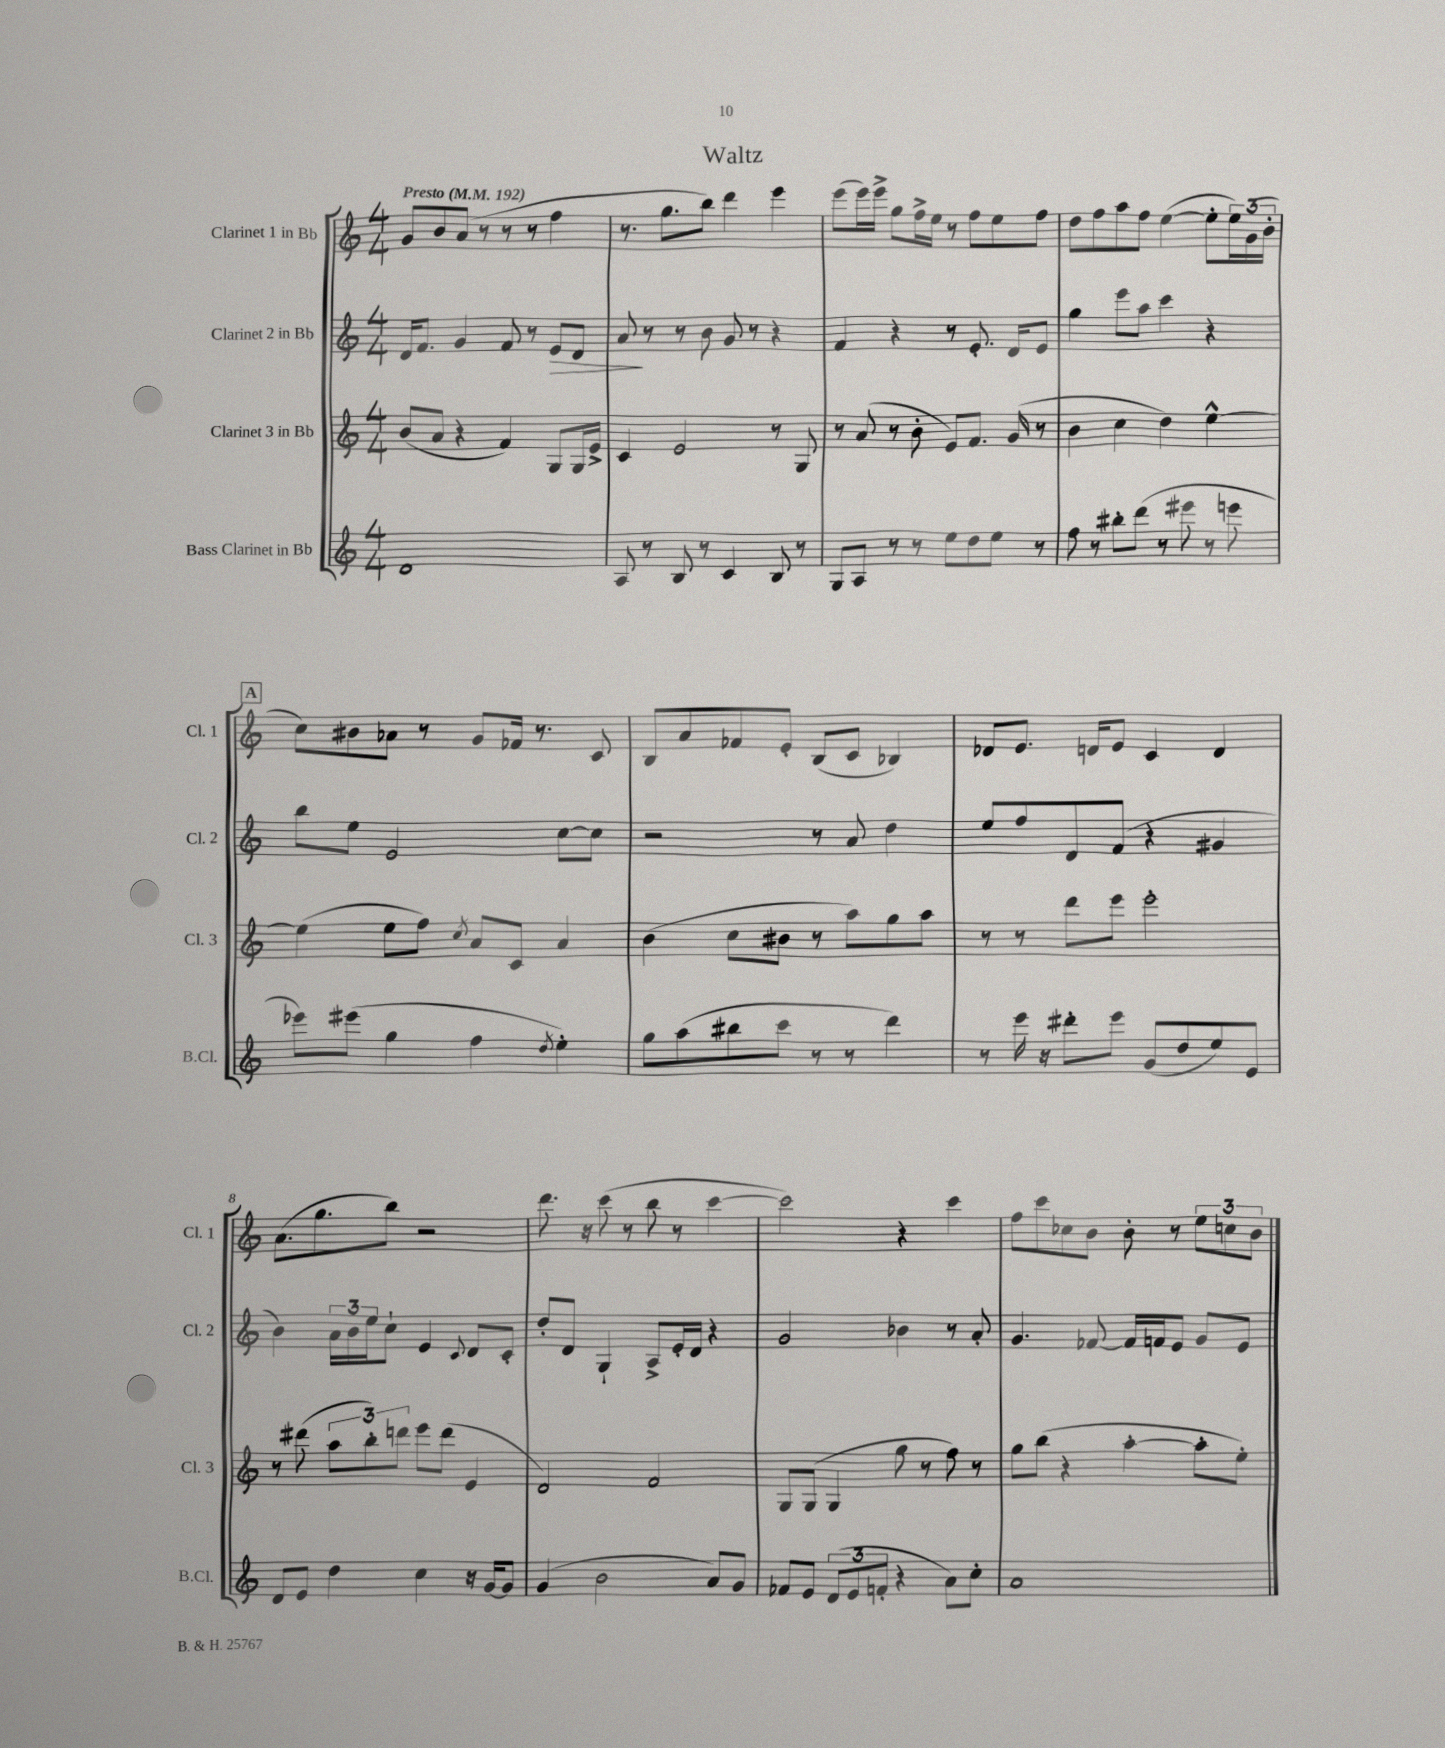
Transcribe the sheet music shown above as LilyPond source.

\header { title = "Waltz" }
<<
\new StaffGroup <<
\new Staff = "s0" \with { instrumentName = "Clarinet 1 in Bb" shortInstrumentName = "Cl. 1" } {
    \clef treble \key c \major \numericTimeSignature \time 4/4 \tempo "Presto" 4 = 192
    g'8 b'8 a'8( r8 r8 r8 f''4 |
    r8. g''8. b''8) d'''4 e'''4 |
    e'''8( e'''16) e'''16-> g''8 f''16-> e''16 r8 f''8 e''8 f''8 |
    d''8 f''8 a''8 f''8 e''4~( e''8-. \tuplet 3/2 { e''16) g'16( b'16-. } |
    \mark \markup { \box "A" } c''8) bis'8 aes'8 r8 g'8 fes'16 r8. c'8 |
    b8 a'8 fes'8 e'8-. b8( c'8 bes4) |
    des'8 e'8. d'16 e'8 c'4 d'4 |
    a'8.( g''8. b''8) r2 |
    d'''8. r16 c'''8( r8 b''8 r8 c'''4~ |
    c'''2) r4 c'''4 |
    f''8 c'''8 ces''8 b'8 b'8-. r8 \tuplet 3/2 { e''8 c''8 b'8 } \bar "|." |
}
\new Staff = "s1" \with { instrumentName = "Clarinet 2 in Bb" shortInstrumentName = "Cl. 2" } {
    \clef treble \key c \major \numericTimeSignature \time 4/4
    d'16 f'8. g'4 f'8 r8 e'8\> d'8 |
    a'8\! r8 r8 b'8 g'8 r8 r4 |
    f'4 r4 r8 e'8.-. d'16 e'8 |
    g''4 e'''8 a''8 c'''4 r4 |
    \mark \markup { \box "A" } b''8 e''8 e'2 c''8~ c''8 |
    r2 r8 a'8 d''4 |
    e''8 f''8 d'8 f'8( r4 gis'4 |
    b'4) \tuplet 3/2 { a'16 b'16 e''16 } c''8-! e'4 \appoggiatura { c'8 } d'8 c'8-. |
    d''8-. d'8 g4-! a8-> e'16-. d'16 r4 |
    g'2 bes'4 r8 a'8-. |
    g'4. fes'8~ fes'16 f'16 e'8 g'8 e'8 \bar "|." |
}
\new Staff = "s2" \with { instrumentName = "Clarinet 3 in Bb" shortInstrumentName = "Cl. 3" } {
    \clef treble \key c \major \numericTimeSignature \time 4/4
    b'8( a'8 r4 f'4) g8 g16 e'16-> |
    c'4 e'2 r8 g8 |
    r8 a'8( r8 b'8-. e'8) f'8. g'16( r8 |
    b'4 c''4 d''4) e''4~-^ |
    \mark \markup { \box "A" } e''4( e''8 f''8) \acciaccatura { c''8 } a'8 c'8 a'4 |
    b'4( c''8 bis'8 r8 a''8) g''8 a''8 |
    r8 r8 d'''8 e'''8 e'''2-. |
    r8 dis'''8( \tuplet 3/2 { a''8 b''8-.) d'''8 } e'''8 d'''8( e'4 |
    d'2) f'2 |
    g8 g8( g4 g''8 r8 f''8) r8 |
    g''8 b''8( r4 a''4~-. a''8-. e''8-.) \bar "|." |
}
\new Staff = "s3" \with { instrumentName = "Bass Clarinet in Bb" shortInstrumentName = "B.Cl." } {
    \clef treble \key c \major \numericTimeSignature \time 4/4
    d'1 |
    a8 r8 b8 r8 c'4 b8 r8 |
    g8 a8 r8 r8 e''8 d''8 e''8 r8 |
    f''8 r8 bis''8-. d'''8( r8 eis'''8 r8 e'''8 |
    \mark \markup { \box "A" } ees'''8) eis'''8( g''4 f''4 \acciaccatura { d''8 } e''4-.) |
    g''8 a''8( bis''8 c'''8 r8 r8 d'''4) |
    r8 e'''16 r16 dis'''8-. e'''8 g'8( d''8 e''8) e'8 |
    d'8 e'8 d''4 c''4 r16 g'16~ g'8 |
    g'4( b'2 a'8) g'8 |
    fes'8 e'8 \tuplet 3/2 { d'8( e'8 f'8-. } r4 a'8) c''8-. |
    a'1 \bar "|." |
}
>>
>>
